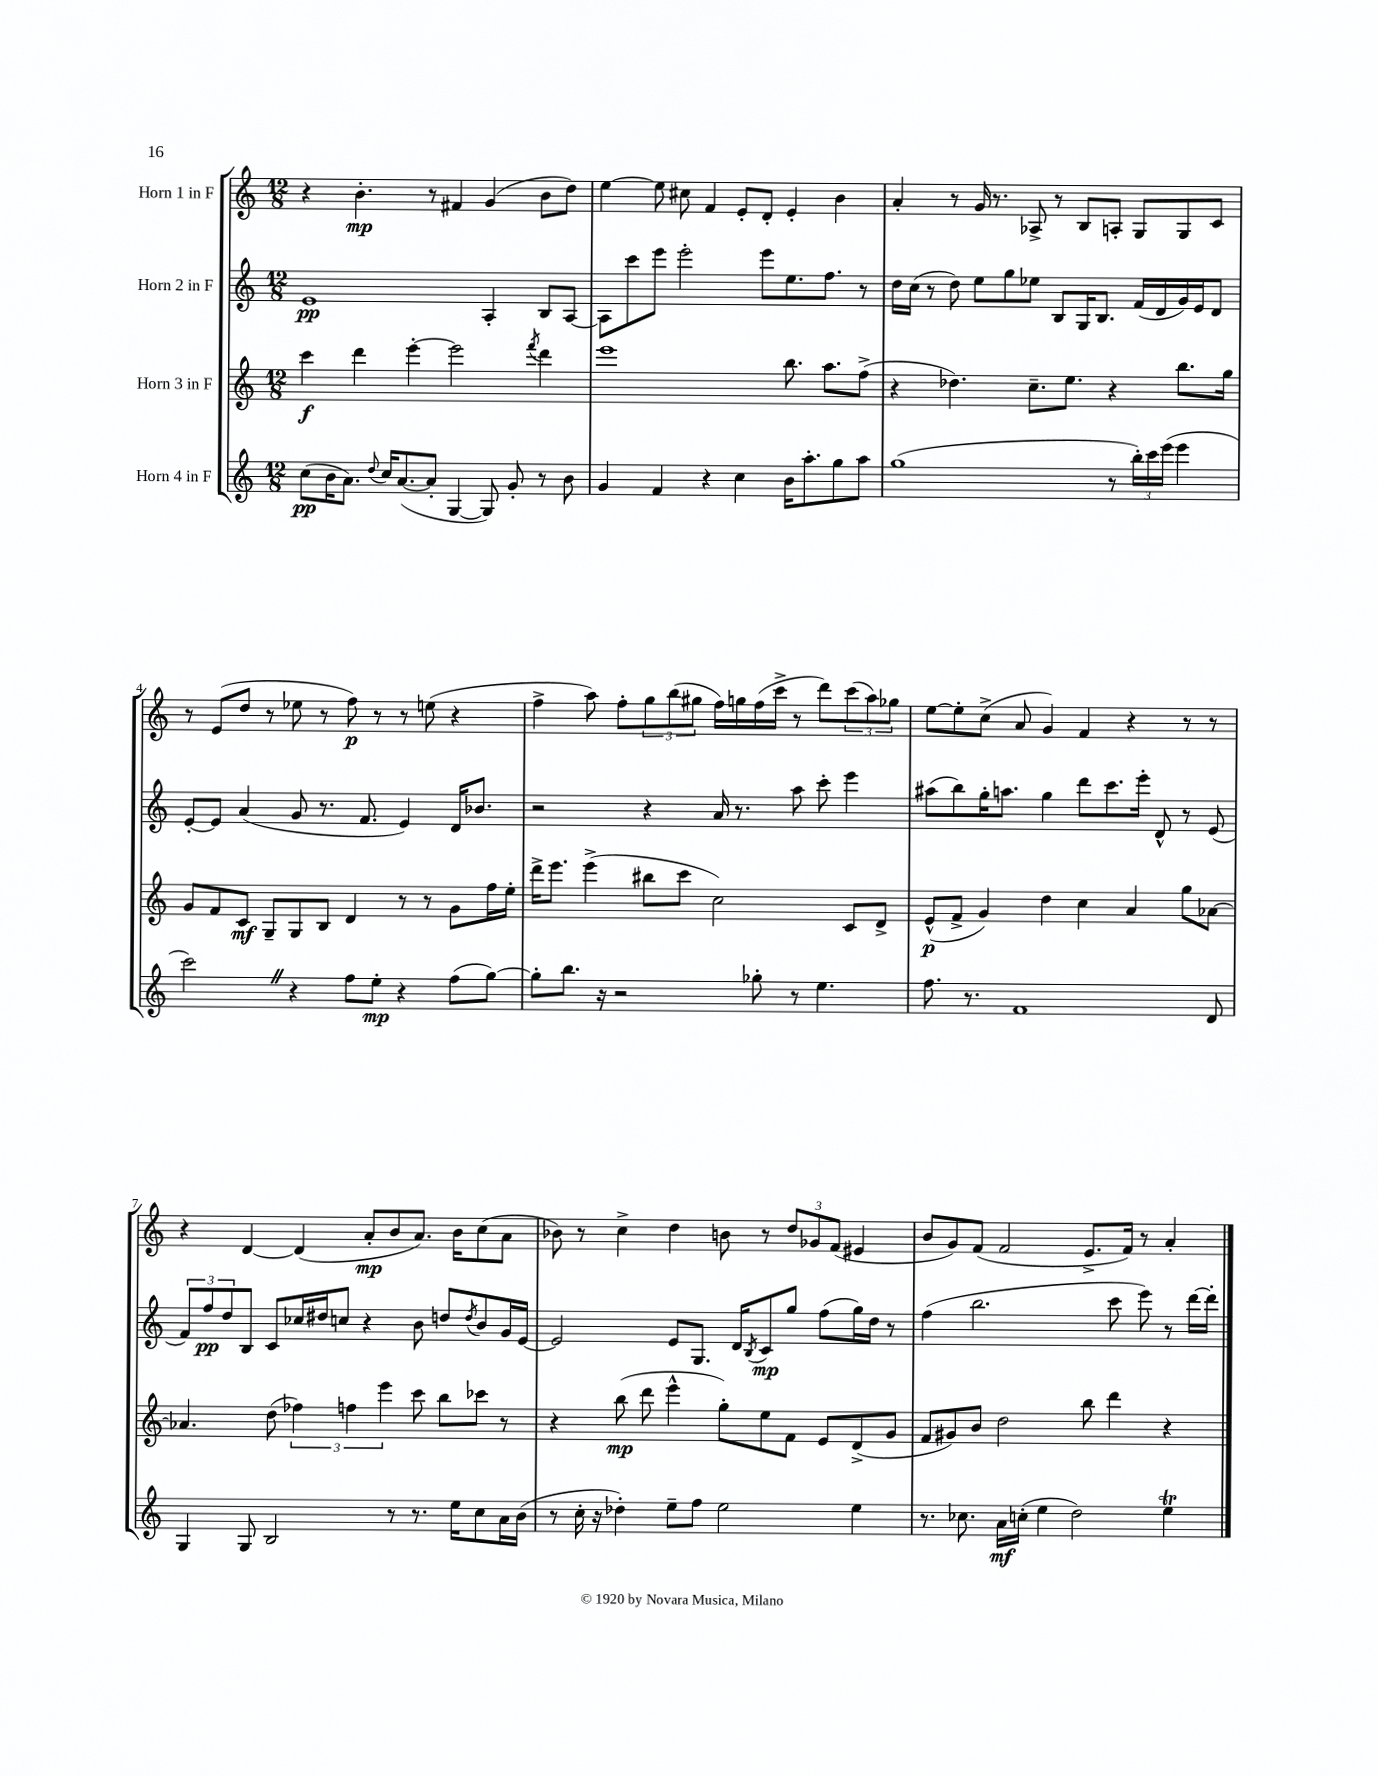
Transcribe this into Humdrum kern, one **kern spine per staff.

**kern	**kern	**kern	**kern
*staff4	*staff3	*staff2	*staff1
*clefG2	*clefG2	*clefG2	*clefG2
*k[]	*k[]	*k[]	*k[]
*M12/8	*M12/8	*M12/8	*M12/8
(8cc	4ccc	1e	4r
16b	.	.	.
8.a)	.	.	.
.	4ddd	.	4.b'
8qqdd	.	.	.
16cc	.	.	.
([8.a	.	.	.
.	[4eee'	.	.
8a']	.	.	8r
[4G	2eee]	.	4f#
8G])	.	4A'	(4g
8g'	.	.	.
.	8qfff	.	.
8r	4ddd	8B	8b
8b	.	[8A	8dd)
=	=	=	=
4g	1eee	8A]	[4ee
.	.	8ccc	.
4f	.	8eee	8ee]
.	.	2eee'	8cc#
4r	.	.	4f
4cc	.	.	8e'
.	.	8eee	8d'
16b	8.bb	8.ee	4e'
8.aa'	.	.	.
.	8.aa	8.ff	.
8gg	.	.	4b
8aa	(8ff^	8r	.
=	=	=	=
(1gg	4r	16dd	4a'
.	.	(16cc	.
.	.	8r	.
.	4.dd-)	8dd)	8r
.	.	8ee	16g
.	.	.	8.r
.	.	8gg	.
.	8.cc~	8ee-	8A-^
.	.	8B	8r
.	8.ee	.	.
.	.	16G	8B
.	.	8.B	.
8r	4r	.	8A'
24bb')	.	(16f	8G
24ccc	.	.	.
.	.	16d	.
(24eee	.	.	.
4eee	8.bb	16g)	8G
.	.	16e	.
.	.	8d	8c
.	16gg	.	.
=	=	=	=
2ccc)	8g	[8e'	8r
.	8f	8e]	(8e
.	8c	(4a	8dd
.	8G~	.	8r
4r	8G	8g	8ee-
.	8B	8.r	8r
8ff	4d	.	8ff)
.	.	8.f	.
8ee'	.	.	8r
4r	8r	4e)	8r
.	8r	.	(8ee
(8ff	8g	16d	4r
.	.	8.b-	.
[8gg)	16ff	.	.
.	16ee'	.	.
=	=	=	=
8gg']	16ddd^	2r	4ff^
.	8.eee	.	.
8.bb	.	.	.
.	(4eee^	.	8aa)
16r	.	.	.
2r	.	.	8ff'
.	8bb#	4r	12gg
.	.	.	(12bb
.	8ccc	.	.
.	.	.	12gg#
.	2cc)	16a	16ff)
.	.	8.r	16gg
8gg-'	.	.	(16ff
.	.	.	16ccc^
8r	.	8aa	8r
4.ee	.	8ccc'	8ddd)
.	8c	4eee	(12ccc
.	.	.	12aa)
.	8d^	.	.
.	.	.	12gg-
=	=	=	=
8.ff	(8e^^	(8aa#	[8ee
.	8f^	8bb)	8ee']
8.r	.	.	.
.	4g)	16gg'	(8cc^
.	.	8.aa	.
1f	.	.	8a
.	4dd	4gg	4g)
.	4cc	8ddd	4f
.	.	8.ccc	.
.	4a	.	4r
.	.	16eee'	.
.	.	8d^^	.
.	8gg	8r	8r
8d	[8a-	(8e	8r
=	=	=	=
4G	4.a-]	12f)	4r
.	.	12ff	.
.	.	12dd	.
8G	.	8B	[4d
2B	(8dd	8c	.
.	6ff-)	16cc-	(4d]
.	.	16dd#	.
.	.	8cc	.
.	6ff	.	.
.	.	4r	8a'
.	6eee	.	.
8r	.	.	8b
8.r	8ccc	8b	8.a)
.	8bb	8dd	.
16ee	.	.	16b
.	.	8qdd	.
8cc	8ccc-	8b	(8cc
16a	8r	16g	8a
(16b	.	[16e	.
=	=	=	=
8r	4r	2e]	8b-)
16cc'	.	.	8r
16r	.	.	.
4dd-')	(8bb	.	4cc^
.	8ddd	.	.
8ee~	4eee^^	8e	4dd
8ff	.	8.G	.
2ee	8gg')	.	8b
.	.	16d	.
.	.	8qB	.
.	8ee	8c	8r
.	8f	8gg	12dd
.	.	.	12g-
.	8e	(8ff	.
.	.	.	(12f
4ee	(8d^	16gg)	4e#
.	.	16dd	.
.	8g	8r	.
=	=	=	=
8.r	8f	(4ff	8b
.	8g#)	.	8g)
8.cc-	.	.	.
.	8b	2.bb	(8f
16a	2dd	.	2f
(16cc'	.	.	.
4ee	.	.	.
2dd)	.	.	.
.	8bb	.	8.e^
.	4ddd	8ccc	.
.	.	.	16f)
.	.	8eee)	8r
4ee	4r	8r	4a'
.	.	[16ddd	.
.	.	16ddd']	.
==	==	==	==
*-	*-	*-	*-
